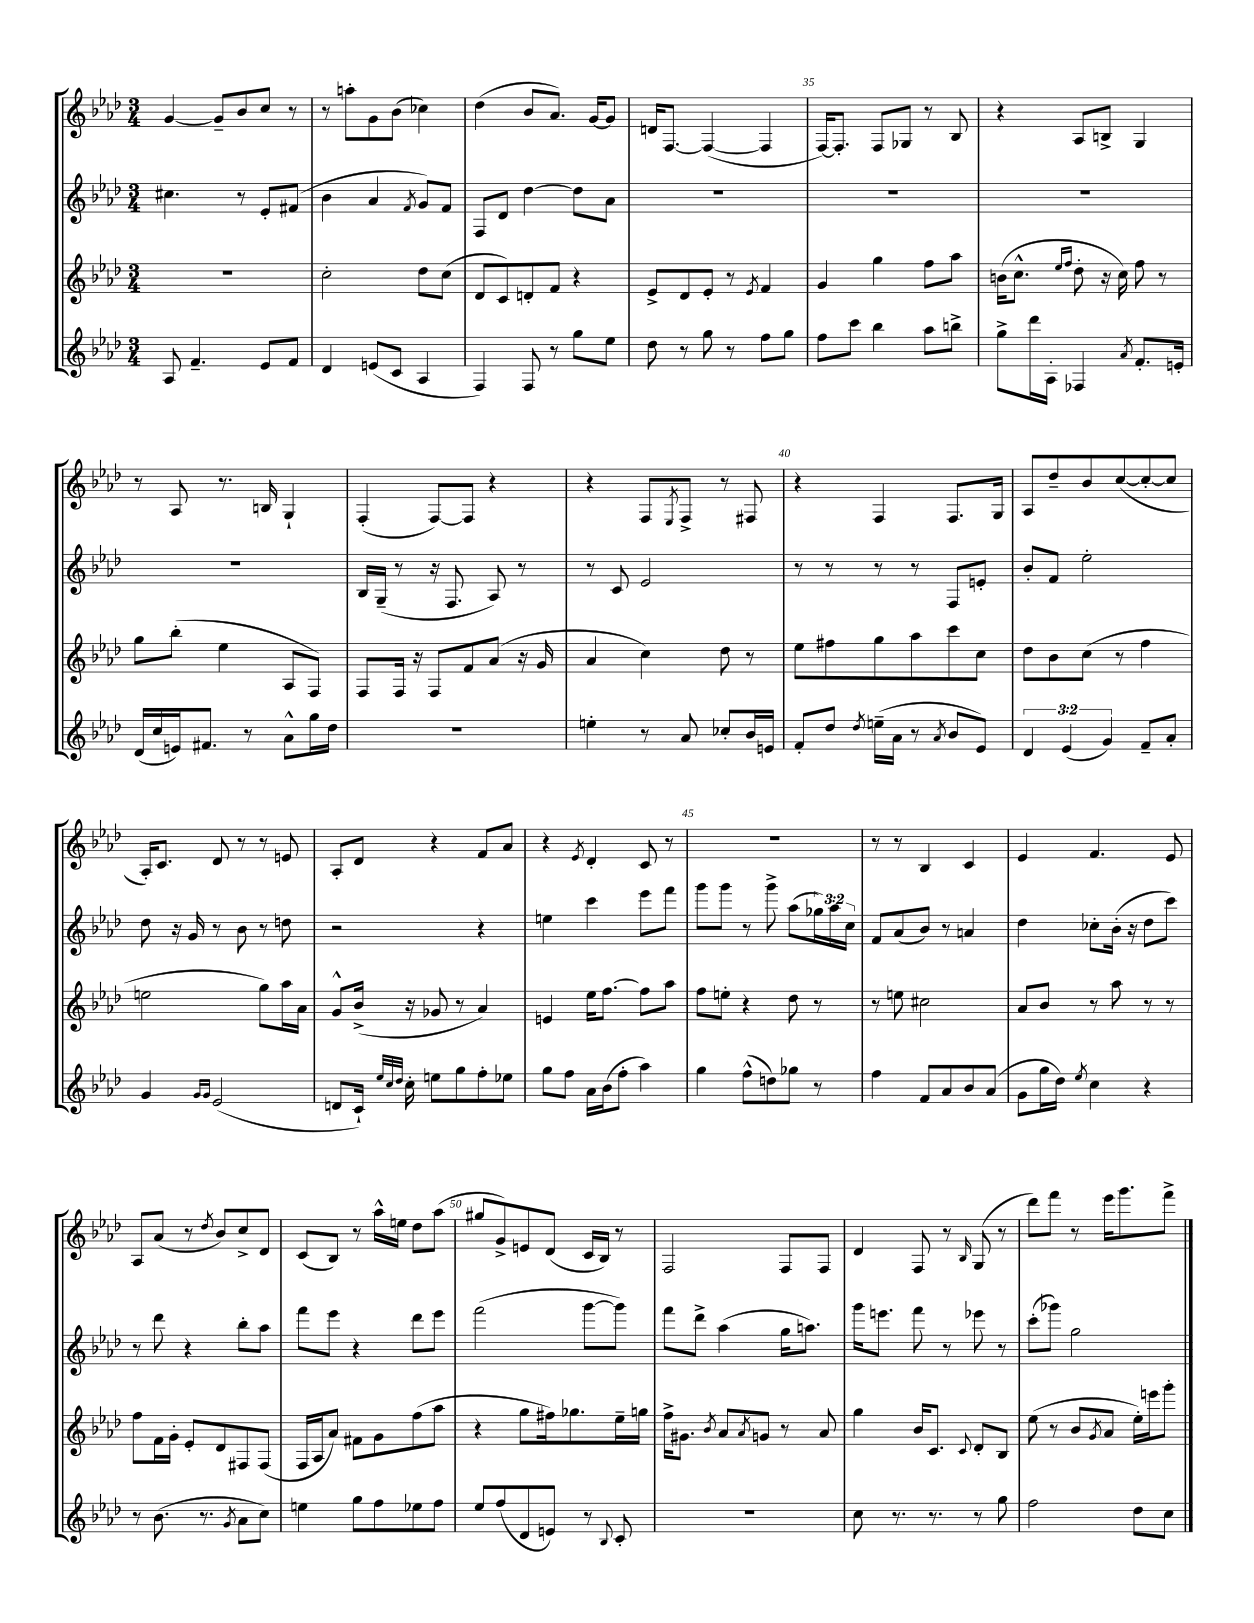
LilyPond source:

<<
\new StaffGroup <<
\new Staff = "s0" {
    \clef treble \key aes \major \numericTimeSignature \time 3/4
    g'4~ g'8-- bes'8 c''8 r8 |
    r8 a''8-. g'8 bes'8( ces''4) |
    des''4( bes'8 aes'8.) g'16~ g'8 |
    d'16 f8.~ f4~( f4 |
    f16~) f8.-. f8 ges8 r8 bes8 |
    r4 aes8 b8-> g4 |
    r8 aes8 r8. b16 g4-! |
    f4-.( f8~) f8 r4 |
    r4 f8 \acciaccatura { ees8 } f8-> r8 fis8 |
    r4 f4 f8. g16 |
    aes8 des''8-- bes'8 c''8~( c''8~-. c''8 |
    aes16-.) c'8. des'8 r8 r8 e'8 |
    aes8-. des'8 r4 f'8 aes'8 |
    r4 \acciaccatura { ees'8 } des'4-. c'8 r8 |
    R2. |
    r8 r8 bes4 c'4 |
    ees'4 f'4. ees'8 |
    aes8 aes'8( r8 \acciaccatura { des''8 } bes'8) c''8-> des'8 |
    c'8( bes8) r8 aes''16-^ e''16 des''8 aes''8( |
    gis''8 g'8->) e'8 des'8( c'16 bes16) r8 |
    f2 f8 f8 |
    des'4 f8 r8 \grace { bes16 } g8( r8 |
    des'''8) f'''8 r8 ees'''16 g'''8. f'''8-> \bar "|." |
}
\new Staff = "s1" {
    \clef treble \key aes \major \numericTimeSignature \time 3/4 \override Staff.TupletNumber.text = #tuplet-number::calc-fraction-text
    cis''4. r8 ees'8-. fis'8( |
    bes'4 aes'4 \acciaccatura { f'8 } g'8) f'8 |
    f8 des'8 des''4~ des''8 aes'8 |
    R2. |
    R2. |
    R2. |
    R2. |
    bes16 g16--( r8 r16 f8. aes8) r8 |
    r8 c'8 ees'2 |
    r8 r8 r8 r8 f8 e'8-. |
    bes'8-. f'8 ees''2-. |
    des''8 r16 g'16 r8 bes'8 r8 d''8 |
    r2 r4 |
    e''4 c'''4 ees'''8 f'''8 |
    g'''8 g'''8 r8 g'''8-> aes''8( \tuplet 3/2 { ges''16) aes''16 c''16 } |
    f'8 aes'8( bes'8) r8 a'4 |
    des''4 ces''8-. bes'16-.( r16 des''8 c'''8) |
    r8 des'''8 r4 bes''8-. aes''8 |
    f'''8 ees'''8 r4 des'''8 ees'''8 |
    f'''2( g'''8~ g'''8) |
    f'''8 des'''8-> aes''4( g''16 a''8.) |
    g'''16 e'''8. f'''8 r8 ees'''8 r8 |
    c'''8-.( ges'''8) g''2 \bar "|." |
}
\new Staff = "s2" {
    \clef treble \key aes \major \numericTimeSignature \time 3/4
    R2. |
    c''2-. des''8 c''8( |
    des'8 c'8) d'8-. f'8 r4 |
    ees'8-> des'8 ees'8-. r8 \acciaccatura { ees'8 } f'4 |
    g'4 g''4 f''8 aes''8 |
    b'16( c''8.-^ \grace { ees''16 f''16 } des''8-. r16 c''16) f''8 r8 |
    g''8 bes''8-.( ees''4 aes8 f8) |
    f8 f16 r16 f8 f'8 aes'8( r16 g'16 |
    aes'4 c''4) des''8 r8 |
    ees''8 fis''8 g''8 aes''8 c'''8 c''8 |
    des''8 bes'8 c''8( r8 f''4 |
    e''2 g''8) aes''16 aes'16 |
    g'8-^ bes'16->( r16 ges'8 r8 aes'4) |
    e'4 ees''16 f''8.~ f''8 aes''8 |
    f''8 e''8-. r4 des''8 r8 |
    r8 e''8 cis''2 |
    aes'8 bes'8 r8 aes''8 r8 r8 |
    f''8 f'16 g'16-. ees'8-. des'8 fis8 fis8( |
    f16 aes16 aes'8) fis'8 g'8 f''8( aes''8 |
    r4 g''8 fis''16) ges''8. ees''16-- g''16 |
    f''16-> gis'8. \acciaccatura { bes'8 } aes'8 \acciaccatura { aes'8 } g'8 r8 aes'8 |
    g''4 bes'16 c'8. \appoggiatura { c'8 } des'8-. bes8 |
    ees''8( r8 bes'8 \acciaccatura { g'8 } aes'8 ees''16-.) e'''16 g'''8-. \bar "|." |
}
\new Staff = "s3" {
    \clef treble \key aes \major \numericTimeSignature \time 3/4 \override Staff.TupletNumber.text = #tuplet-number::calc-fraction-text
    aes8 f'4.-- ees'8 f'8 |
    des'4 e'8( c'8 aes4 |
    f4) f8 r8 g''8 ees''8 |
    des''8 r8 g''8 r8 f''8 g''8 |
    f''8 c'''8 bes''4 aes''8 b''8-> |
    g''8-> des'''16 aes16-. fes4 \acciaccatura { aes'8 } f'8.-. e'16-. |
    des'16( c''16 e'16) fis'8. r8 aes'8-^ g''16 des''16 |
    R2. |
    e''4-. r8 aes'8 ces''8-. bes'16 e'16 |
    f'8-. des''8 \acciaccatura { des''8 } e''16--( aes'16 r8 \acciaccatura { aes'8 } bes'8 ees'8) |
    \tuplet 3/2 { des'4 ees'4( g'4) } f'8-- aes'8-. |
    g'4 \grace { g'16 g'16 } ees'2( |
    d'8 c'16-!) \grace { ees''32 c''32 des''32 } c''16-. e''8 g''8 f''8-. ees''8 |
    g''8 f''8 aes'16 bes'16( f''8-. aes''4) |
    g''4 f''8-^( d''8) ges''8 r8 |
    f''4 f'8 aes'8 bes'8 aes'8( |
    g'8 g''16 des''16) \acciaccatura { ees''8 } c''4 r4 |
    r8 bes'8.( r8. \acciaccatura { g'8 } aes'8 c''8) |
    e''4 g''8 f''8 ees''8 f''8 |
    ees''8 f''8( des'8 e'8) r8 \appoggiatura { bes8 } c'8-. |
    R2. |
    c''8 r8. r8. r8 g''8 |
    f''2 des''8 c''8 \bar "|." |
}
>>
>>
\layout { \context { \Score currentBarNumber = #31 \override BarNumber.break-visibility = ##(#f #t #t) barNumberVisibility = #(every-nth-bar-number-visible 5) } }
